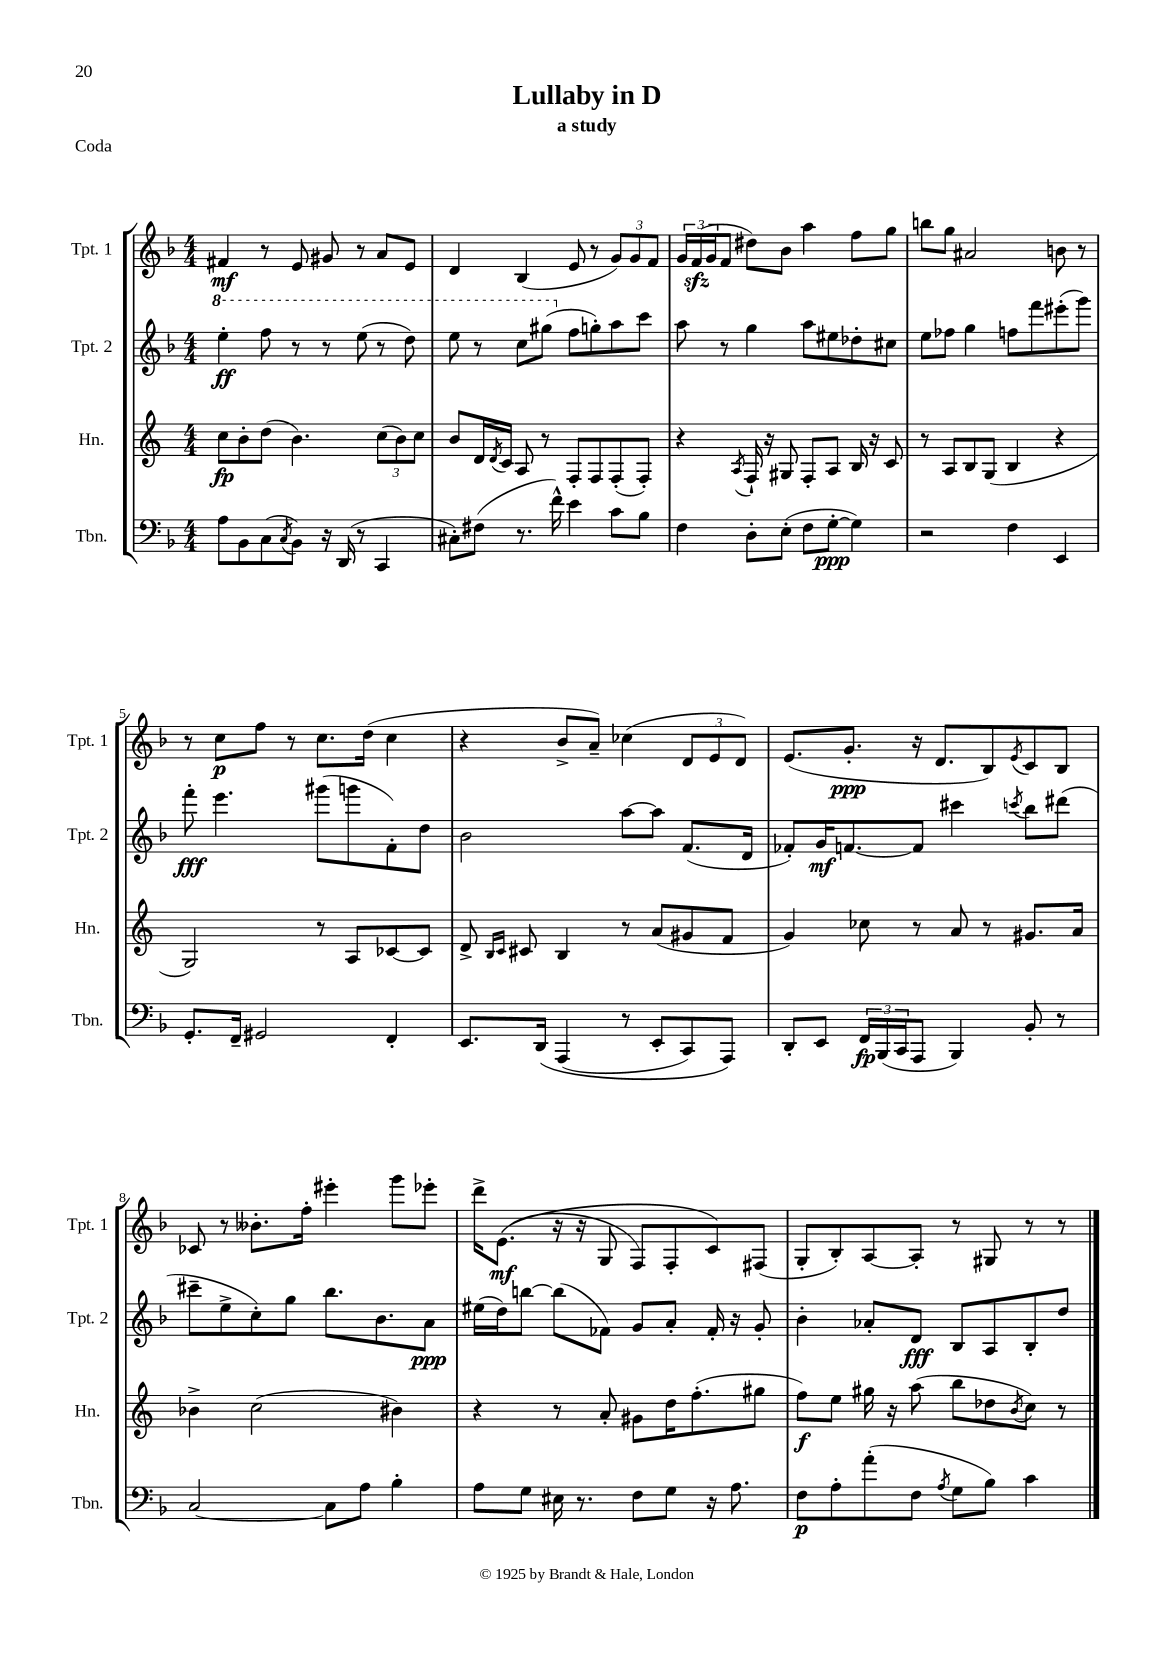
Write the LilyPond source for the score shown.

\header { title = "Lullaby in D" subtitle = "a study" piece = "Coda" }
<<
\new StaffGroup <<
\new Staff = "s0" \with { instrumentName = "Tpt. 1" shortInstrumentName = "Tpt. 1" } {
    \clef treble \key f \major \numericTimeSignature \time 4/4
    fis'4\mf r8 e'8 gis'8 r8 a'8 e'8 |
    d'4 bes4( e'8 r8 \tuplet 3/2 { g'8) g'8 f'8 } |
    \tuplet 3/2 { g'16 f'16\sfz( g'16 } f'8 dis''8) bes'8 a''4 f''8 g''8 |
    b''8 g''8 ais'2 b'8 r8 |
    r8 c''8\p f''8 r8 c''8. d''16( c''4 |
    r4 bes'8-> a'8--) ces''4( \tuplet 3/2 { d'8 e'8 d'8) } |
    e'8.( g'8.-.\ppp r16 d'8. bes8) \acciaccatura { e'8 } c'8 bes8 |
    ces'8 r8 beses'8.-. f''16-. eis'''4-. g'''8 ees'''8-. |
    d'''16-> e'8.\mf(\( r16 r16 g8 f8) f8-. c'8\) fis8( |
    g8-. bes8-.) a8~ a8-. r8 gis8 r8 r8 \bar "|." |
}
\new Staff = "s1" \with { instrumentName = "Tpt. 2" shortInstrumentName = "Tpt. 2" } {
    \clef treble \key f \major \numericTimeSignature \time 4/4
    \ottava #1 e'''4-.\ff f'''8 r8 r8 e'''8( r8 d'''8) |
    e'''8 r8 c'''8 gis'''8( \ottava #0 f''8 g''!8-.) a''8 c'''8 |
    a''8 r8 g''4 a''8 eis''8 des''8-. cis''8 |
    e''8 fes''8 g''4 f''8 f'''8 eis'''8-.( g'''8) |
    f'''8-.\fff e'''4. gis'''8( g'''8 f'8-.) d''8 |
    bes'2 a''8~ a''8 f'8.( d'16 |
    fes'8-.) g'16\mf f'8.~ f'8 cis'''4 \acciaccatura { c'''8 } bes''8 dis'''8( |
    cis'''8-- e''8-> c''8-.) g''8 bes''8. bes'8. a'8\ppp |
    eis''16( d''16) b''8~ b''8( fes'8) g'8 a'8-. fes'16-. r16 g'8-. |
    bes'4-. aes'8-. d'8\fff bes8 a8 bes8-. d''8 \bar "|." |
}
\new Staff = "s2" \with { instrumentName = "Hn." shortInstrumentName = "Hn." } {
    \clef treble \key c \major \numericTimeSignature \time 4/4
    c''8\fp b'8-. d''8( b'4.) \tuplet 3/2 { c''8( b'8) c''8 } |
    b'8 d'16 \acciaccatura { d'8 } c'16 a8 r8 f8-. f8 f8-.( f8-.) |
    r4 \acciaccatura { a8 } f16-! r16 gis8 f8-. a8 b16 r16 c'8 |
    r8 a8 b8 g8( b4 r4 |
    g2) r8 a8 ces'8~ ces'8 |
    d'8-> \grace { b16 c'16 } cis'8 b4 r8 a'8( gis'8 f'8 |
    g'4) ces''8 r8 a'8 r8 gis'8. a'16 |
    bes'4-> c''2( bis'4) |
    r4 r8 a'8-. gis'8 d''16 f''8.-.( gis''8 |
    f''8\f) e''8 gis''16 r16 a''8( b''8 des''8 \acciaccatura { b'8 } c''8) r8 \bar "|." |
}
\new Staff = "s3" \with { instrumentName = "Tbn." shortInstrumentName = "Tbn." } {
    \clef bass \key f \major \numericTimeSignature \time 4/4
    a8 bes,8 c8( \acciaccatura { c8 } bes,8) r16 d,16( r8 c,4 |
    cis8-.) fis8( r8. f'16-^) e'4 c'8 bes8 |
    f4 d8-. e8-.( f8 g8~-.\ppp g4) |
    r2 f4 e,4 |
    g,8.-. f,16-- gis,2 f,4-. |
    e,8. d,16\( a,,4( r8 e,8-. c,8) a,,8\) |
    d,8-. e,8 \tuplet 3/2 { f,16\fp bes,,16( c,16 } a,,8 bes,,4) bes,8-. r8 |
    c2~ c8 a8 bes4-. |
    a8 g8 eis16 r8. f8 g8 r16 a8. |
    f8\p a8-. a'8-.( f8 \acciaccatura { a8 } g8 bes8) c'4 \bar "|." |
}
>>
>>
